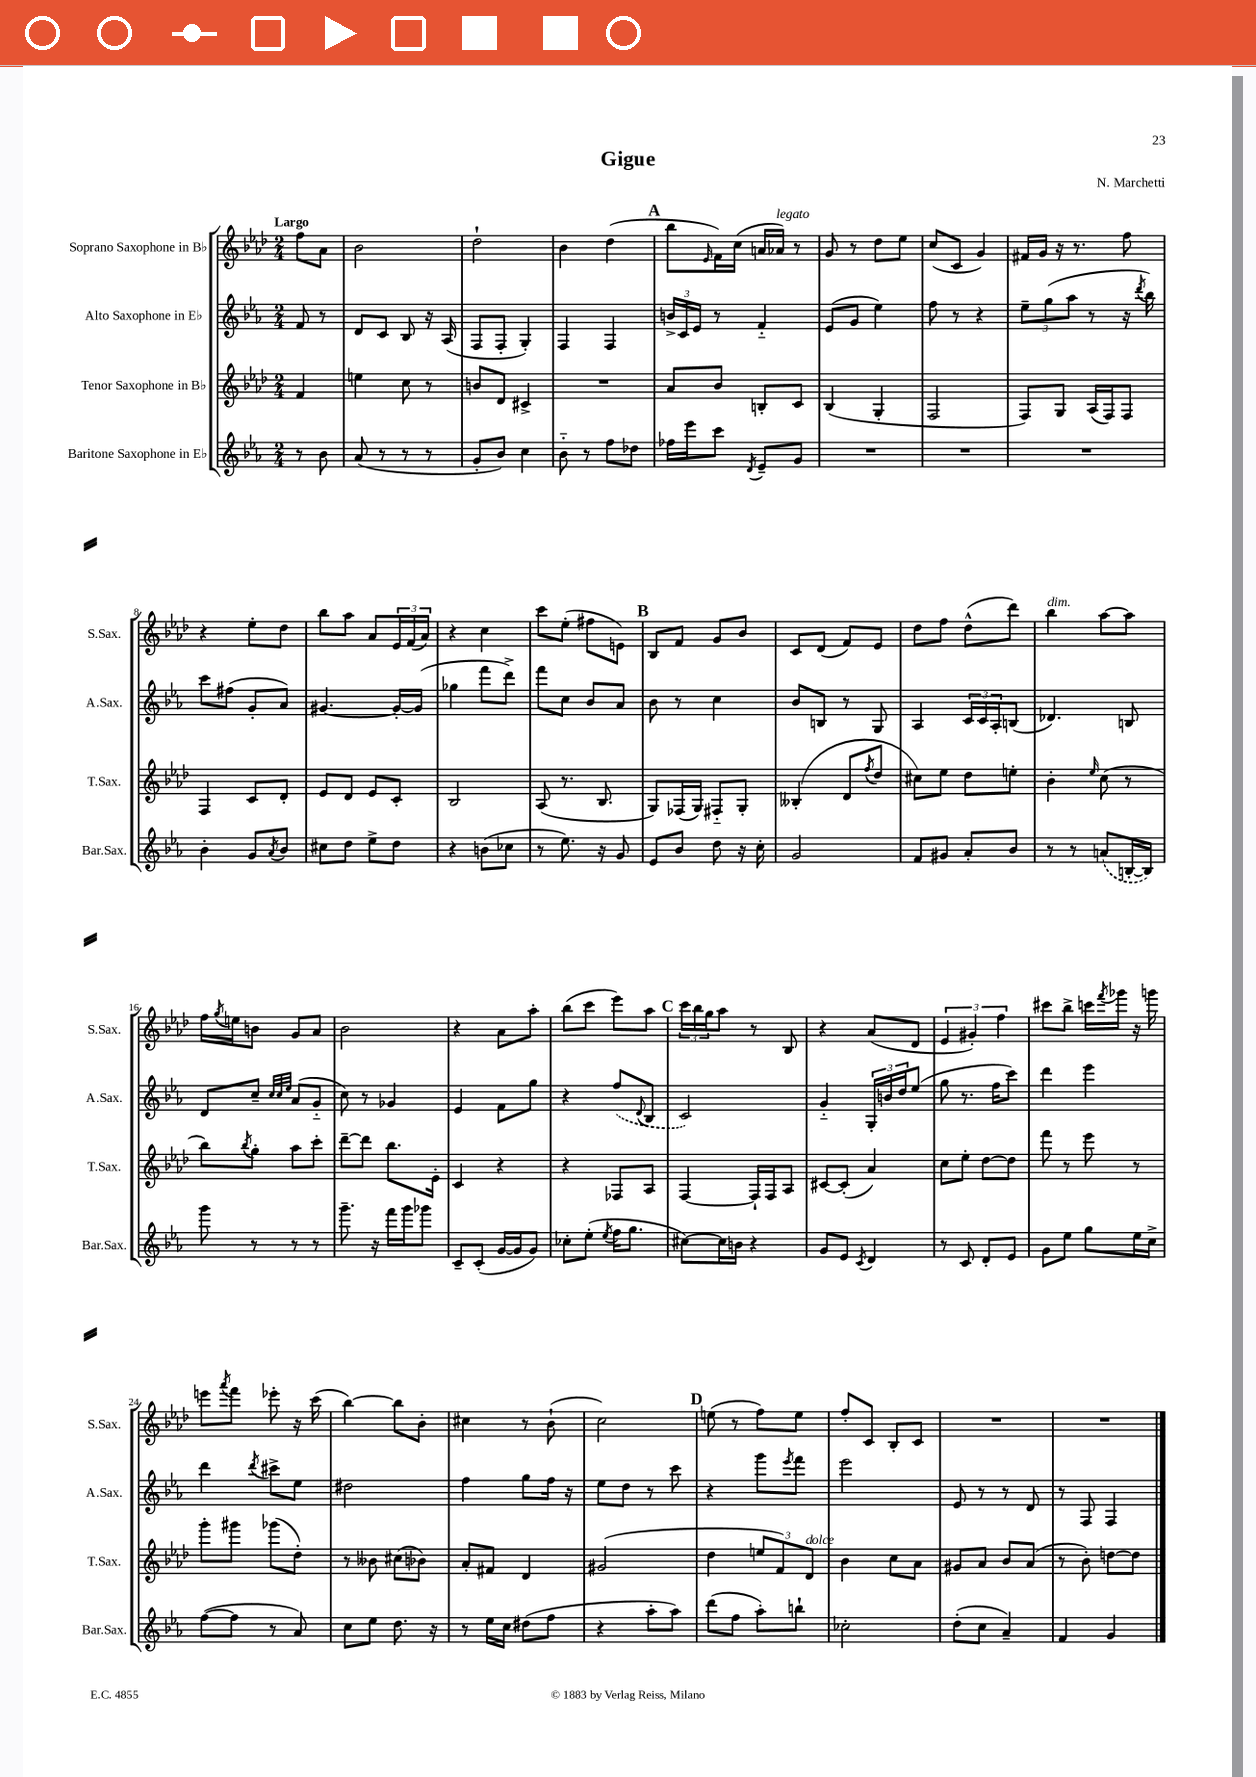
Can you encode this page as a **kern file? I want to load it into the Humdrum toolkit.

**kern	**kern	**kern	**kern
*staff4	*staff3	*staff2	*staff1
*clefG2	*clefG2	*clefG2	*clefG2
*k[b-e-a-]	*k[b-e-a-d-]	*k[b-e-a-]	*k[b-e-a-d-]
*M2/4	*M2/4	*M2/4	*M2/4
8r	4f/	8f/	8ff\L
8b-\	.	8r	8a-\J
=	=	=	=
(8a-/	4ee\	8d/L	2b-\
8r	.	8c/J	.
8r	8cc\	8B-/	.
8r	8r	16r	.
.	.	(16A-/	.
=	=	=	=
8g'/L	8b/L	8F/L	2dd-`\
8b-/J)	8d-/J	8F'/J	.
4cc\	4c#^/	4G'/)	.
=	=	=	=
8b-'~\	2r	4F/	4b-\
8r	.	.	.
8ff\L	.	4F/	(4dd-\
8dd-\J	.	.	.
=	=	=	=
16ff-\LL	8a-/L	24b^/LL	8bb-\L
.	.	24c/	.
16eee-\J	.	.	.
.	.	24e-/JJ	.
.	.	.	16qqe-/
8ccc\J	8b-/J	8r	16f\L)
.	.	.	(16cc\JJ
8qd/	.	.	.
8e-~/L	8B'/L	4f'~/	16a/LL
.	.	.	16a-/JJ)
8g/J	8c/J	.	8r
=	=	=	=
2r	(4B-/	(8e-/L	8g/
.	.	8g/J	8r
.	4G'/	4ee-\)	8dd-\L
.	.	.	8ee-\J
=	=	=	=
2r	2F/	8ff\	(8cc/L
.	.	8r	8c/J
.	.	4r	4g/)
=	=	=	=
2r	8F/L)	12ee-~\L	16f#/LL
.	.	.	16g/JJ
.	.	(12gg\	.
.	8G/J	.	16r
.	.	12aa-\J	.
.	.	.	8.r
.	(16A-/LL	8r	.
.	16F/J)	.	.
.	8F/J	16r	8ff\
.	.	8qddd/	.
.	.	16bb-\)	.
=	=	=	=
4b-'\	4F/	8ccc\L	4r
.	.	(8ff#\J	.
8g/L	8c/L	8g'/L	8ee-'\L
8qa-/	.	.	.
8b-/J	8d-'/J	8a-/J)	8dd-\J
=	=	=	=
8cc#\L	8e-/L	[4.g#/	8bb-\L
8dd\J	8d-/J	.	8aa-\J
8ee-^\L	8e-/L	.	8a-/L
8dd\J	8c'/J	16g#'/_LL	24e-/L
.	.	.	(24f/
.	.	(16g#/]JJ	.
.	.	.	24a-/JJ)
=	=	=	=
4r	2B-/	4gg-\	4r
(8b\L	.	8fff\L	4cc\
8cc-\J	.	8ddd^\J)	.
=	=	=	=
8r	(8A-/	8fff\L	8ccc\L
8.ee-\)	8.r	8cc\J	(8ee-'\J
.	.	8b-/L	8ff#\L
16r	8.B-/	.	.
8g/	.	8a-/J	8e\J)
=	=	=	=
8e-/L	8G/L)	8b-\	8B-/L
8b-/J	(16F-/L	8r	8f/J
.	16G/JJ)	.	.
8dd\	8F#'~/L	4cc\	8g/L
16r	8G'/J	.	8b-/J
16cc'\	.	.	.
=	=	=	=
2g/	(4B--'/	8b-/L	8c/L
.	.	8B/J	(8d-/J
.	8d-/L	8r	8f/L)
.	8qff/	.	.
.	8dd-/J	8G/	8e-/J
=	=	=	=
8f/L	8cc#\L)	4A-/	8dd-\L
8g#/J	8ee-\J	.	8ff\J
8a-'/L	8dd-\L	24c/LL	(8dd-^^\L
.	.	24c/	.
.	.	24A-'/J	.
8b-/J	8ee'\J	(8B/J	8ddd-\J)
=	=	=	=
8r	4b-'\	4.d-/)	4bb-\
8r	.	.	.
.	16qqee-/	.	.
(8a/L	(8cc\	.	[8aa-\L
[16B'/L	8r	8B/	8aa-\]J
16B/]JJ)	.	.	.
=	=	=	=
8ggg\	8bb-\L)	8d/L	16ff\LL
.	.	.	8qgg/
.	.	.	16ee\J
.	8qbb-/	.	.
8r	8gg'\J	8cc~/J	8b\J
.	.	32qqcc/LLL	.
.	.	32qqcc/	.
.	.	32qqee-/JJJ	.
8r	8aa-\L	(8a-/L	8g/L
8r	8ccc'\J	8g'~/J	8a-/J
=	=	=	=
8.ggg~\	[8ddd-~\L	8cc\)	2b-\
.	8ddd-\]J	8r	.
16r	.	.	.
16fff\LL	8.bb-\L	4g-/	.
16ggg\J	.	.	.
8ggg-\J	.	.	.
.	16e-'\Jk	.	.
=	=	=	=
8c~/L	4c/	4e-/	4r
(8c'/J	.	.	.
[16g/LL	4r	8f\L	8a-\L
16g/]J	.	.	.
8g/J)	.	8gg\J	8aa-'\J
=	=	=	=
8cc-'\L	4r	4r	(8bb-\L
(8ee-'\J	.	.	8ccc\J
8qee-/	.	.	.
16ff\LK	8F-/L	(8ff/L	8eee-\L)
8.gg\J	.	.	.
.	.	8qqd/	.
.	8A-/J	8B-/J	8aa-\J
=	=	=	=
[8cc#\L)	[4F/	2c/)	24ccc\LL
.	.	.	24bb-\
.	.	.	24gg\J
16cc#\]L	.	.	8aa-\J
16b\JJ	.	.	.
4r	16F`/]LL	.	8r
.	16F/J	.	.
.	8A-/J	.	8B-/
=	=	=	=
8g/L	[8c#/L	4g'~/	4r
8e-/J	(8c#'/]J	.	.
8qc/	.	.	.
4d/	4a-/)	24G'/LL	(8a-/L
.	.	24b/	.
.	.	24dd/J	.
.	.	(8ee-/J	8d-/J
=	=	=	=
8r	8cc\L	8gg\	6e-/
8c/	8ee-'\J	8.r	.
.	.	.	6g#'/)
8d'/L	[8dd-\L	.	.
.	.	16ff\LK	.
.	.	.	6ff\
8e-/J	8dd-\]J	8ccc\J)	.
=	=	=	=
8g\L	8fff\	4ddd\	8ccc#\L
8ee-\J	8r	.	8bb-^\J
8gg\L	8eee-\	4eee-\	16ccc\LL
.	.	.	8qfff/
.	.	.	16ggg-\JJ
16ee-\L	8r	.	16r
16cc^\JJ	.	.	16ggg\
=	=	=	=
([8ff\L	8ggg'\L	4ddd\	8eee\L
.	.	.	8qaaa-/
8ff\]J	8ggg#\J	.	8fff\J
.	.	8qddd/	.
8r	(8ggg-\L	8ccc#^\L	8eee-'\
8a-/)	8dd-'\J)	8ee-\J	16r
.	.	.	(16ccc\
=	=	=	=
8cc\L	8r	2dd#\	[4bb-\)
8ee-\J	8b--\	.	.
8.dd\	(8cc#\L	.	8bb-\]L
.	8b-\J)	.	8b-'\J
16r	.	.	.
=	=	=	=
8r	8a-'/L	4ff\	4cc#\
16ee-\LL	8f#/J	.	.
16cc\JJ	.	.	.
(8dd#\L	4d-/	8gg\L	8r
8ff\J	.	16ff\Jk	(8b-`\
.	.	16r	.
=	=	=	=
4r	(2g#/	8ee-\L	2cc\)
.	.	8dd\J	.
8aa-'\L	.	8r	.
8aa-\J)	.	8ccc\	.
=	=	=	=
(8ddd\L	4dd-\	4r	(8ee\
8ff\J	.	.	8r
8aa-'\L)	12ee/L	8ggg\L	8ff\L)
.	12f/)	.	.
.	.	8qeee-/	.
8bb`\J	.	8fff\J	8ee\J
.	12d-/J	.	.
=	=	=	=
2cc-'\	4b-\	2eee-\	8ff'/L
.	.	.	8c/J
.	8cc\L	.	8B-'/L
.	8a-\J	.	8c/J
=	=	=	=
(8dd'\L	8g#/L	8e-/	2r
8cc\J	8a-/J	8r	.
4a-~/)	8b-/L	8r	.
.	(8a-/J	8d/	.
=	=	=	=
4f/	8r	8r	2r
.	8b-'\)	8F/	.
4g/	[8dd\L	4F/	.
.	8dd\]J	.	.
==	==	==	==
*-	*-	*-	*-
